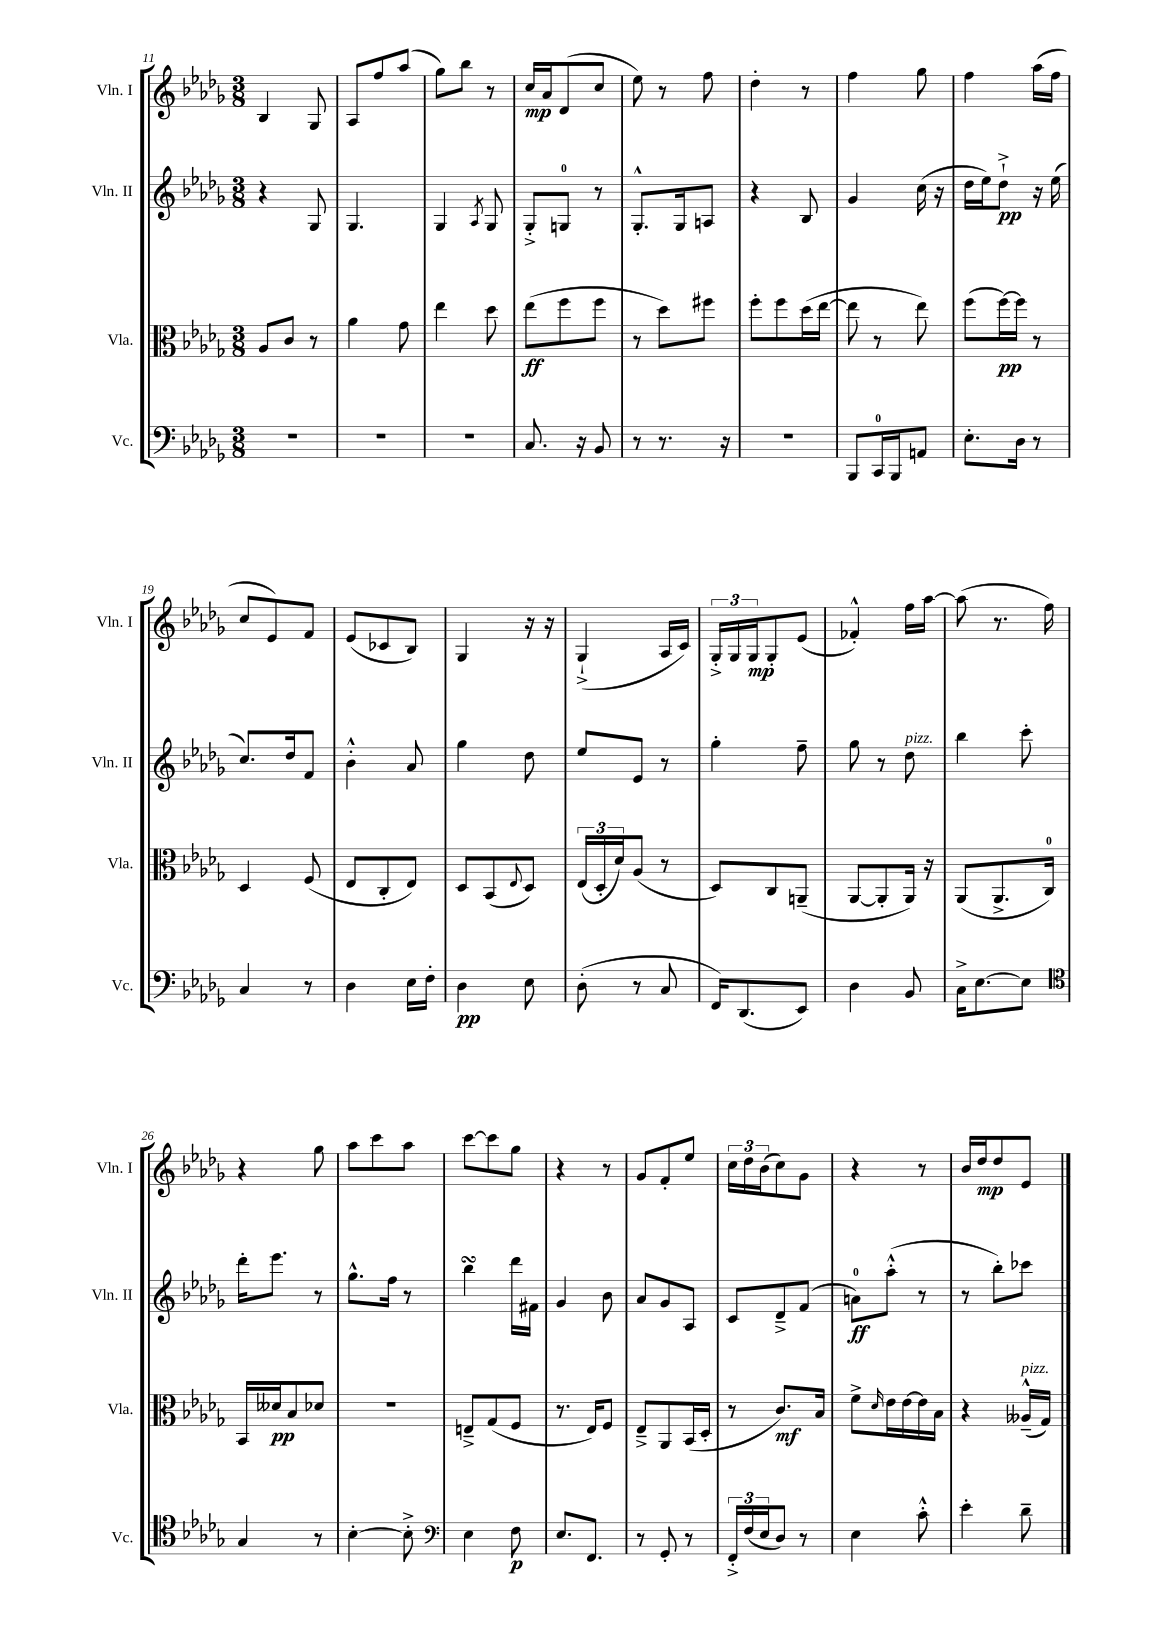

**kern	**dynam	**kern	**dynam	**kern	**dynam	**kern	**dynam
*part4	*part4	*part3	*part3	*part2	*part2	*part1	*part1
*staff4	*staff4	*staff3	*staff3	*staff2	*staff2	*staff1	*staff1
*I"Vc.	*	*I"Vla.	*	*I"Vln. II	*	*I"Vln. I	*
*I'Vc.	*	*I'Vla.	*	*I'Vln. II	*	*I'Vln. I	*
*clefF4	*	*clefC3	*	*clefG2	*	*clefG2	*
*k[b-e-a-d-g-]	*	*k[b-e-a-d-g-]	*	*k[b-e-a-d-g-]	*	*k[b-e-a-d-g-]	*
*M3/8	*	*M3/8	*	*M3/8	*	*M3/8	*
=11	=11	=11	=11	=11	=11	=11	=11
4.r	.	8A-/L	.	4r	.	4B-/	.
.	.	8c/J	.	.	.	.	.
.	.	8r	.	8G-/	.	8G-/	.
=12	=12	=12	=12	=12	=12	=12	=12
4.r	.	4a-\	.	4.G-/	.	8A-/L	.
.	.	.	.	.	.	8ff/	.
.	.	8g-\	.	.	.	(8aa-/J	.
=13	=13	=13	=13	=13	=13	=13	=13
4.r	.	4ee-\	.	4G-/	.	8gg-\L)	.
.	.	.	.	.	.	8bb-\J	.
.	.	.	.	8qA-/	.	.	.
.	.	8dd-\	.	8G-/	.	8r	.
=14	=14	=14	=14	=14	=14	=14	=14
8.C/	.	(8ee-\L	ff	8G-'^/L	.	16cc/LL	mp
.	.	.	.	.	.	16a-/J	.
.	.	8ff\	.	8Gn/J	.	(8d-/	.
16r	.	.	.	.	.	.	.
8BB-/	.	8ff\J	.	8r	.	8cc/J	.
=15	=15	=15	=15	=15	=15	=15	=15
8r	.	8r	.	8.G-'^^/L	.	8ee-\)	.
8.r	.	8dd-\L)	.	.	.	8r	.
.	.	.	.	16G-/k	.	.	.
.	.	8ff#X\J	.	8An/J	.	8ff\	.
16r	.	.	.	.	.	.	.
=16	=16	=16	=16	=16	=16	=16	=16
4.r	.	8ff'\L	.	4r	.	4dd-'\	.
.	.	8ff\	.	.	.	.	.
.	.	(16dd-\L	.	8B-/	.	8r	.
.	.	[16ee-\JJ	.	.	.	.	.
=17	=17	=17	=17	=17	=17	=17	=17
8BBB-/L	.	8ee-\]	.	4g-/	.	4ff\	.
16CC/L	.	8r	.	.	.	.	.
16BBB-/J	.	.	.	.	.	.	.
8AAn/J	.	8ee-\)	.	(16cc\	.	8gg-\	.
.	.	.	.	16r	.	.	.
=18	=18	=18	=18	=18	=18	=18	=18
8.E-'\L	.	(8ff\L	.	16dd-\LL	.	4ff\	.
.	.	.	.	16ee-\J)	.	.	.
.	.	[16ff\L)	pp	8dd-`^\J	pp	.	.
16D-\Jk	.	16ff\JJ]	.	.	.	.	.
8r	.	8r	.	16r	.	(16aa-\LL	.
.	.	.	.	(16ee-\	.	16ff\JJ	.
!!LO:LB:g=z
=19	=19	=19	=19	=19	=19	=19	=19
4C/	.	4D-/	.	8.cc/L)	.	8cc/L	.
.	.	.	.	.	.	8e-/)	.
.	.	.	.	16dd-/k	.	.	.
8r	.	(8F/	.	8f/J	.	8f/J	.
=20	=20	=20	=20	=20	=20	=20	=20
4D-\	.	8E-/L	.	4b-'^^\	.	(8e-/L	.
.	.	8C'/	.	.	.	8c-X/	.
16E-\LL	.	8E-/J)	.	8a-/	.	8B-/J)	.
16F'\JJ	.	.	.	.	.	.	.
=21	=21	=21	=21	=21	=21	=21	=21
4D-\	pp	8D-/L	.	4gg-\	.	4G-/	.
.	.	(8BB-/	.	.	.	.	.
.	.	8qqE-/	.	.	.	.	.
8E-\	.	8D-/J)	.	8dd-\	.	16r	.
.	.	.	.	.	.	16r	.
=22	=22	=22	=22	=22	=22	=22	=22
(8D-'\	.	(24E-/LL	.	8ee-/L	.	(4G-`^/	.
.	.	24D-'/	.	.	.	.	.
.	.	24d-/J)	.	.	.	.	.
8r	.	(8A-/J	.	8e-/J	.	.	.
8C/	.	8r	.	8r	.	16A-/LL	.
.	.	.	.	.	.	16c/JJ)	.
=23	=23	=23	=23	=23	=23	=23	=23
16FF/KL)	.	8D-/L)	.	4gg-'\	.	24G-'^/LL	.
.	.	.	.	.	.	24G-/	.
(8.DD-/	.	.	.	.	.	.	.
.	.	.	.	.	.	24G-/J	mp
.	.	8C/	.	.	.	8G-'/	.
8EE-/J)	.	(8AAn~/J	.	8ff~\	.	(8e-/J	.
=24	=24	=24	=24	=24	=24	=24	=24
4D-\	.	[8AA-/L	.	8gg-\	.	4f-X'^^/)	.
.	.	8AA-'/]	.	8r	.	.	.
!	!	!	!	!LO:TX:a:i:t=pizz.	!	!	!
8BB-/	.	16AA-/Jk)	.	8dd-\	.	16ff\LL	.
.	.	16r	.	.	.	[16aa-\JJ	.
=25	=25	=25	=25	=25	=25	=25	=25
16C^\KL	.	(8AA-/L	.	4bb-\	.	(8aa-\]	.
[8.E-\	.	.	.	.	.	.	.
.	.	8.AA-^/	.	.	.	8.r	.
8E-\J]	.	.	.	8ccc'\	.	.	.
.	.	16C/Jk)	.	.	.	16ff\)	.
!!LO:LB:g=z
=26	=26	=26	=26	=26	=26	=26	=26
*clefC4	*	*	*	*	*	*	*
4G-/	.	16BB-/LL	.	16ddd-'\KL	.	4r	.
.	.	16d--X/J	pp	8.eee-\J	.	.	.
.	.	8B-/	.	.	.	.	.
8r	.	8d-X/J	.	8r	.	8gg-\	.
=27	=27	=27	=27	=27	=27	=27	=27
[4B-'\	.	4.r	.	8.gg-^^\L	.	8aa-\L	.
.	.	.	.	.	.	8ccc\	.
.	.	.	.	16ff\Jk	.	.	.
8B-'^\]	.	.	.	8r	.	8aa-\J	.
=28	=28	=28	=28	=28	=28	=28	=28
*clefF4	*	*	*	*	*	*	*
4E-\	.	8En~^/L	.	4bb-sSSS\	.	[8ccc\L	.
.	.	(8G-/	.	.	.	8ccc\]	.
8F\	p	8F/J	.	16ddd-\LL	.	8gg-\J	.
.	.	.	.	16f#X\JJ	.	.	.
=29	=29	=29	=29	=29	=29	=29	=29
8.E-/L	.	8.r	.	4g-/	.	4r	.
8.FF/J	.	16E-/KL)	.	.	.	.	.
.	.	8F/J	.	8b-\	.	8r	.
=30	=30	=30	=30	=30	=30	=30	=30
8r	.	8E-~^/L	.	8a-/L	.	8g-/L	.
8GG-'/	.	8AA-/	.	8g-/	.	8f'/	.
8r	.	(16BB-/L	.	8A-/J	.	8ee-/J	.
.	.	16D-'/JJ	.	.	.	.	.
=31	=31	=31	=31	=31	=31	=31	=31
24FF'^/LL	.	8r	.	8c/L	.	24cc\LL	.
(24F/	.	.	.	.	.	24dd-\	.
24E-/J	.	.	.	.	.	(24b-\J	.
8D-/J)	.	8.c/L)	mf	8d-~^/	.	8cc\)	.
8r	.	.	.	(8f/J	.	8g-\J	.
.	.	16B-/Jk	.	.	.	.	.
=32	=32	=32	=32	=32	=32	=32	=32
4E-\	.	8f^\L	.	8an\L)	ff	4r	.
.	.	16qqd-/	.	.	.	.	.
.	.	16e-\L	.	(8aa-'^^\J	.	.	.
.	.	[16e-\	.	.	.	.	.
8c'^^\	.	16e-\]	.	8r	.	8r	.
.	.	16B-\JJ	.	.	.	.	.
=33	=33	=33	=33	=33	=33	=33	=33
4e-'\	.	4r	.	8r	.	16b-/LL	.
.	.	.	.	.	.	16dd-/J	mp
.	.	.	.	8bb-'\L)	.	8dd-/	.
!	!	!LO:TX:a:i:t=pizz.	!	!	!	!	!
8d-~\	.	(16A--X~^^/LL	.	8ccc-X\J	.	8e-/J	.
.	.	16G-/JJ)	.	.	.	.	.
==	==	==	==	==	==	==	==
*-	*-	*-	*-	*-	*-	*-	*-
